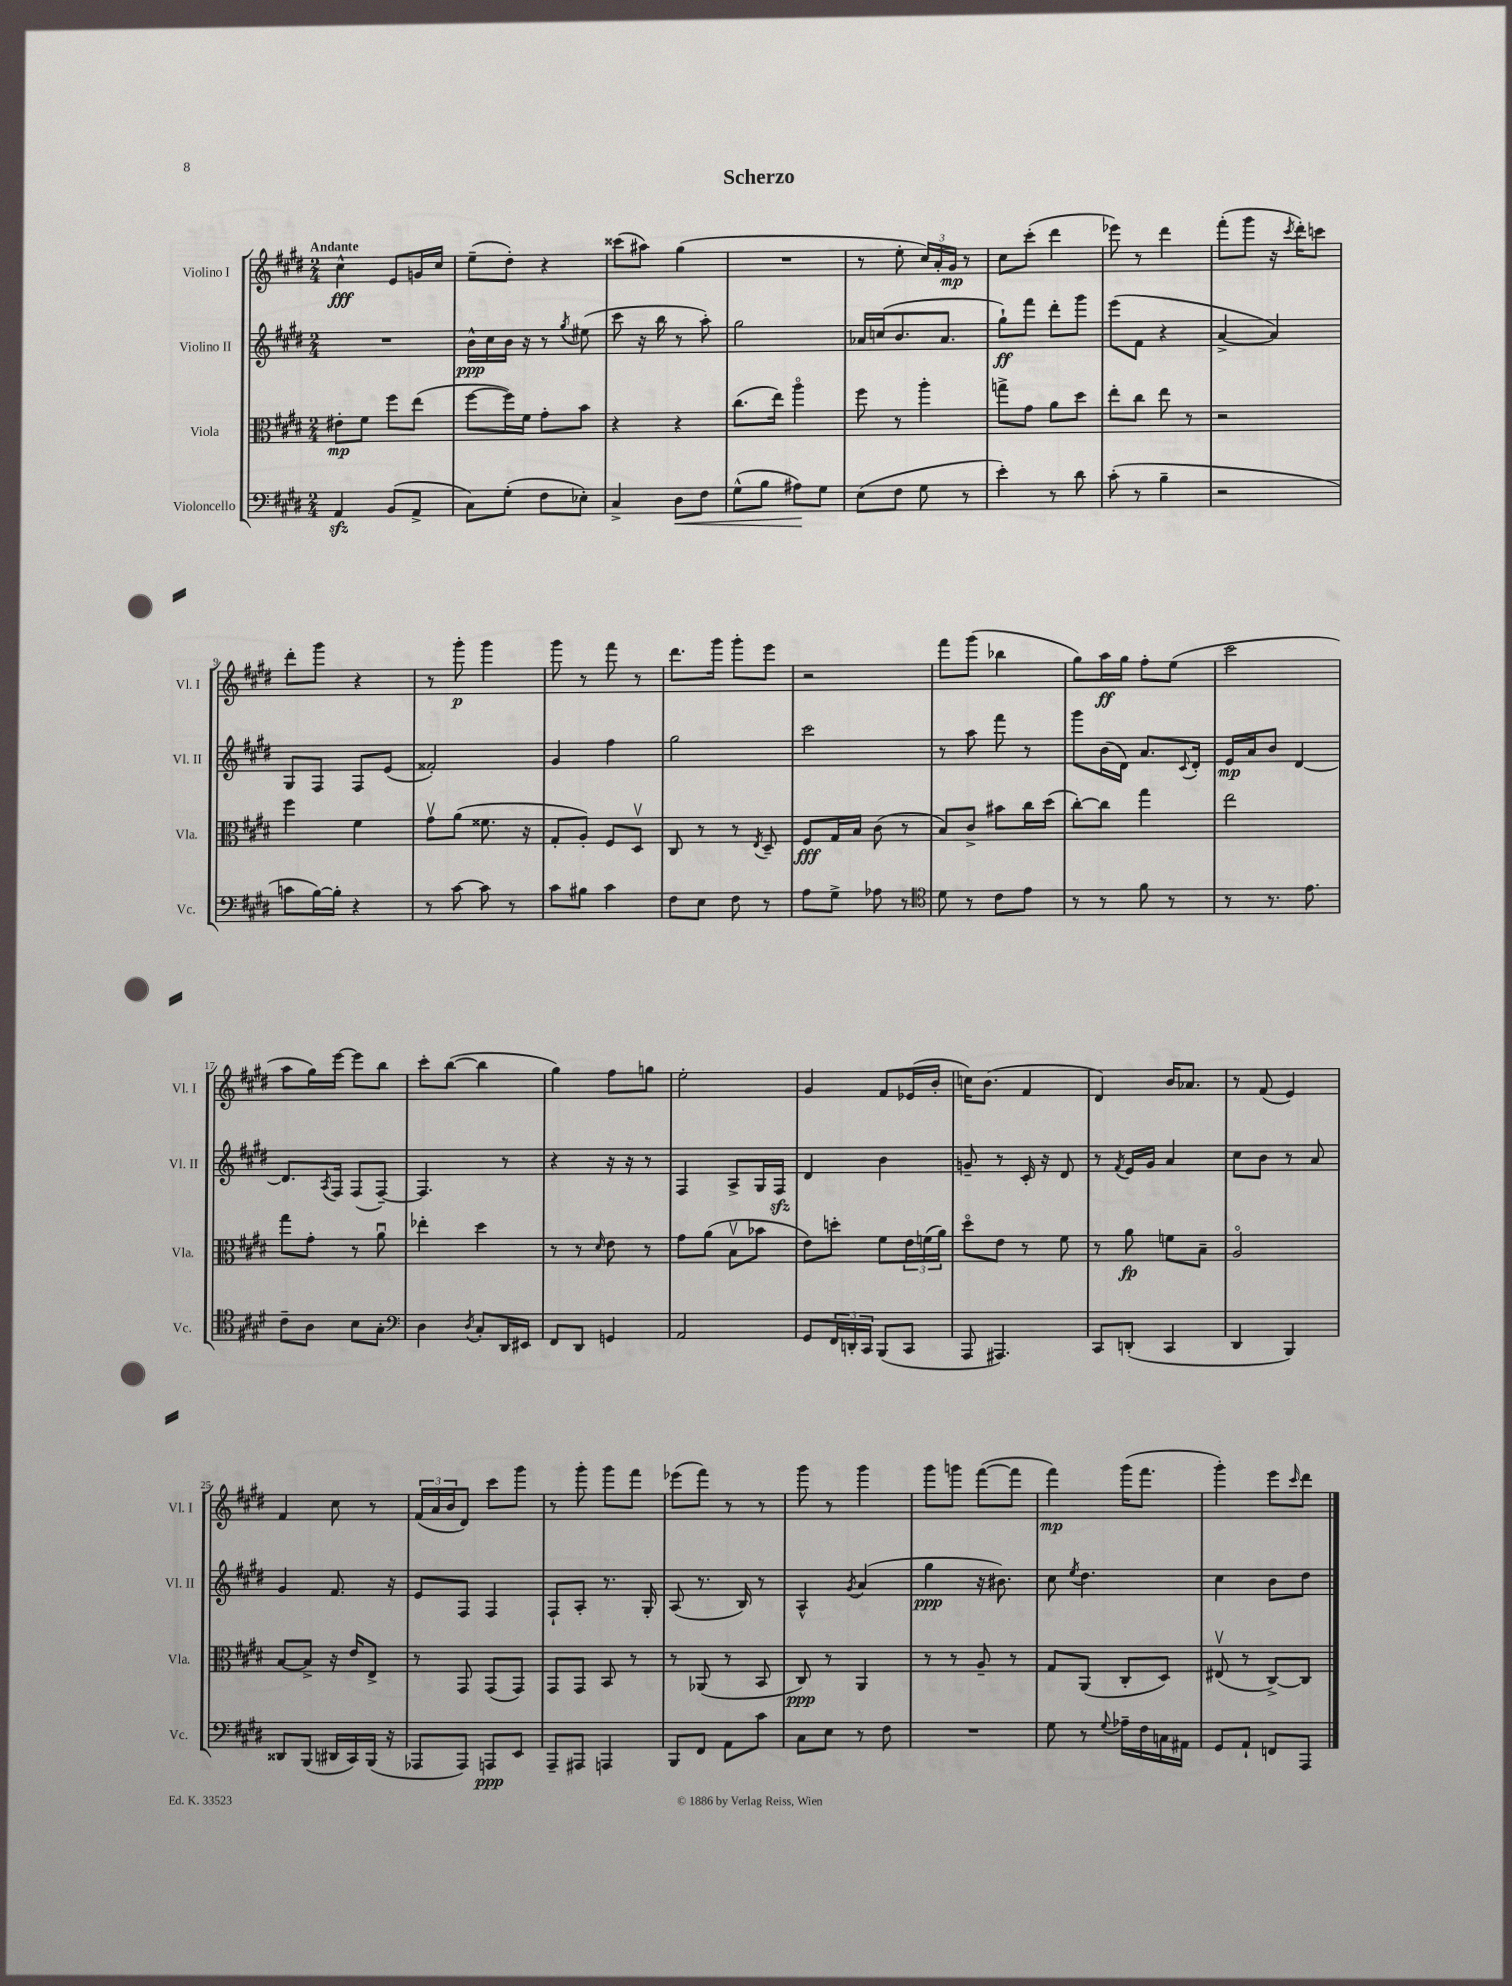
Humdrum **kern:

**kern	**kern	**kern	**kern
*staff4	*staff3	*staff2	*staff1
*clefF4	*clefC3	*clefG2	*clefG2
*k[f#c#g#d#]	*k[f#c#g#d#]	*k[f#c#g#d#]	*k[f#c#g#d#]
*M2/4	*M2/4	*M2/4	*M2/4
4AA	8e#'	2r	4cc#^^
.	8f#	.	.
(8BB	8ff#	.	8e
8AA^	(8ee	.	16g
.	.	.	16cc#
=	=	=	=
8C#)	[8ff#	16b^^	(8ee~
.	.	16cc#	.
(8G#'	16ff#])	16b	8dd#')
.	16f#	16r	.
8F#	8g#'	8r	4r
.	.	8qgg#	.
8E-')	8b	(8ee#	.
=	=	=	=
4C#^	4r	8ccc#	(8ccc##
.	.	16r	8aa#)
.	.	16bb	.
8D#	4r	8r	(4gg#
8F#	.	8aa')	.
=	=	=	=
(8G#^^	(8.cc#	2gg#	2r
8B	.	.	.
.	16ee)	.	.
8A#)	4aao	.	.
8G#	.	.	.
=	=	=	=
(8E	8ff#	16a-	8r
.	.	(16cc	.
8F#	8r	8.b	8ee'
8G#	4aa'	.	24cc#)
.	.	.	24a'
.	.	8.a-	.
.	.	.	24g#
8r	.	.	8r
=	=	=	=
4e')	8gg^	8gg#`)	8cc#
.	8g#	8fff#	(8ccc#'
8r	8a	8ddd#'	4ddd#
8d#	8dd#	8ggg#	.
=	=	=	=
(8c#'	8ee'	(8eee	8eee-)
8r	8cc#	8f#	8r
4B~	8ee	4r	4ddd#
.	8r	.	.
=	=	=	=
2r	2r	[4a^	(8fff#'
.	.	.	8ggg#
.	.	4a])	16r
.	.	.	8qccc#
.	.	.	16ddd#')
.	.	.	8ccc
=	=	=	=
8c	4ff#	8G#	8ddd#'
[16B)	.	8F#	8ggg#
16B']	.	.	.
4r	4f#	8F#	4r
.	.	(8e	.
=	=	=	=
8r	8g#v	2f##')	8r
[8c#	(8a	.	8ggg#'
8c#]	8.f##	.	4ggg#
8r	.	.	.
.	16r	.	.
=	=	=	=
8c#	8G#'	4g#	8ggg#
8B#	8A')	.	8r
4c#	8F#	4ff#	8fff#
.	8D#v	.	8r
=	=	=	=
8F#	8C#	2gg#	8.ddd#
8E	8r	.	.
.	.	.	16ggg#
8F#	8r	.	8ggg#'
.	8qE	.	.
8r	8D#~	.	8eee
=	=	=	=
8A	8F#	2ccc#	2r
8G#^	16G#	.	.
.	16B	.	.
8A-	(8c#	.	.
8r	8r	.	.
=	=	=	=
*clefC4	*	*	*
8d#	8B)	8r	8fff#
8r	8c#^	8aa	(8ggg#
8c#	8b#	8fff#	4bb-
8e	16cc#	8r	.
.	(16dd#	.	.
=	=	=	=
8r	[8cc#')	8ggg#	8gg#)
8r	8cc#]	(16b	16aa
.	.	16d#)	16gg#
8f#	4gg#	8.a	8ff#'
8r	.	.	(8ee
.	.	8qqc#	.
.	.	16d#'	.
=	=	=	=
8r	2ee	16e	2ccc#
.	.	16a	.
8.r	.	8b	.
.	.	[4d#	.
8.e	.	.	.
=	=	=	=
8c#~	8gg#	8.d#]	8aa
8A	8g#'	.	16gg#)
.	.	8qA	.
.	.	16F#	[16eee
8B	8r	(8F#	8eee]
8G#'	8au	[8F#~)	8bb
=	=	=	=
*clefF4	*	*	*
4D#	4ee-'	4.F#]	8ccc#'
.	.	.	([8bb
8qD#	.	.	.
8C#'	4dd#	.	4bb]
16DD#	.	8r	.
16EE#	.	.	.
=	=	=	=
8FF#	8r	4r	4gg#)
8DD#	8r	.	.
.	16qqd#	.	.
4GG	8e	16r	8ff#
.	.	16r	.
.	8r	8r	8gg
=	=	=	=
2AA	8g#	4F#	2ee'
.	(8a	.	.
.	8Bv	8A^	.
.	8b-	16G#	.
.	.	16F#	.
=	=	=	=
8GG#	8e)	4d#	4g#
24FF#	8dd'	.	.
24DD'	.	.	.
24CC#	.	.	.
(8BBB	8f#	4b	8f#
8CC#	24e	.	(16e-
.	(24f	.	.
.	.	.	16b'
.	24a)	.	.
=	=	=	=
8AAA	8dd#o	8g~	16cc)
.	.	.	(8.b
4.AAA#)	8e	8r	.
.	8r	16c#'	4f#
.	.	16r	.
.	8f#	8d#	.
=	=	=	=
8CC#	8r	8r	4d#)
.	.	8qf#	.
(8DD'	8a	16e	.
.	.	16g#	.
4CC#	8f	4a	16b
.	.	.	8.a-
.	8B~	.	.
=	=	=	=
4DD#	2Ao	8cc#	8r
.	.	8b	(8f#
4BBB)	.	8r	4e)
.	.	8a	.
=	=	=	=
8DD##	[8B	4g#	4f#
(8BBB	8B^]	.	.
16DD#	16r	8.f#	8cc#
16CC#)	16e	.	.
(16BBB	8E^	.	8r
16r	.	16r	.
=	=	=	=
8AAA-	8r	8e	(24f#
.	.	.	24a
.	.	.	24b
8AAA-)	8GG#	8F#	8d#)
8AAA	(8GG#	4F#	8ccc#
8EE	8GG#)	.	8ggg#
=	=	=	=
8AAA~	8GG#	8F#`	8r
8AAA#	8GG#	8A'	8ggg#'
4AAA	8BB	8.r	8ggg#
.	8r	.	8fff#
.	.	16G#'	.
=	=	=	=
8BBB	8r	(8A	(8eee-
8FF#	(8AA-	8.r	8fff#)
8AA	8r	.	8r
.	.	16B)	.
8c#	8BB	8r	8r
=	=	=	=
8C#	8C#)	4A^^	8ggg#
8E	8r	.	8r
.	.	8qg#	.
8r	4AA	(4a	4ggg#
8F#	.	.	.
=	=	=	=
2r	8r	4gg#	8ggg#
.	8r	.	8ggg
.	8A~	16r	([8fff#
.	.	8.b#)	.
.	8r	.	8fff#]
=	=	=	=
8G#	8G#	8cc#	4fff#)
.	.	8qee	.
8r	(8AA	4.dd#	.
8qqG#	.	.	.
16A-~	8C#'	.	(16ggg#
16F#	.	.	8.fff#
16C	8D#)	.	.
16AA#	.	.	.
=	=	=	=
8GG#	(8E#v	4cc#	4ggg#')
8AA`	8r	.	.
8FF	[8C#^)	8b	8eee
.	.	.	16qqccc#
8AAA	8C#]	8dd#	8ddd#
==	==	==	==
*-	*-	*-	*-
